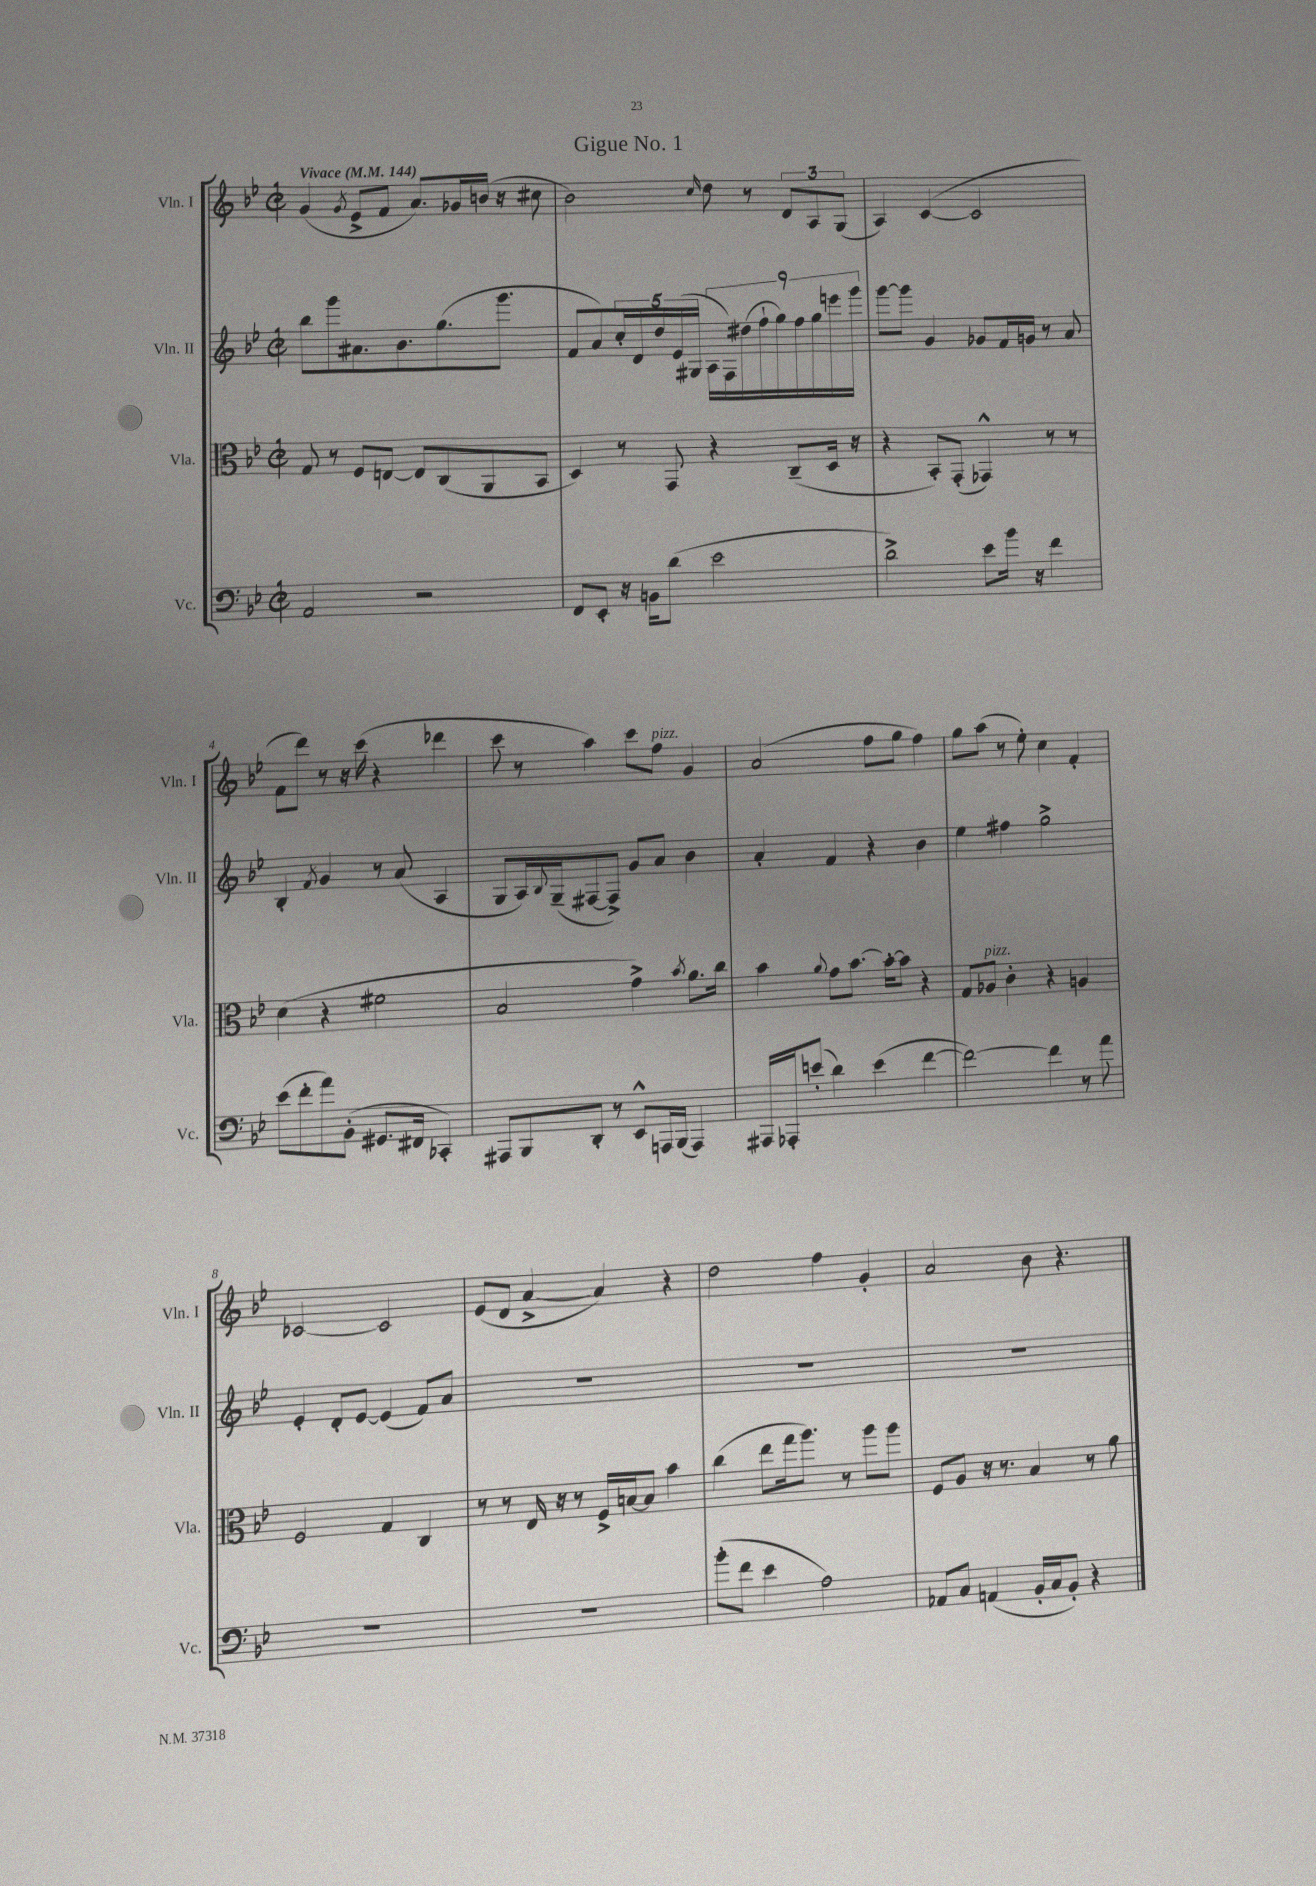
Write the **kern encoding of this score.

**kern	**kern	**kern	**kern
*staff4	*staff3	*staff2	*staff1
*clefF4	*clefC3	*clefG2	*clefG2
*k[b-e-]	*k[b-e-]	*k[b-e-]	*k[b-e-]
*M2/2	*M2/2	*M2/2	*M2/2
*met(c|)	*met(c|)	*met(c|)	*met(c|)
*MM144	*MM144	*MM144	*MM144
2AA/	8G/	8bb-\L	(4g/
.	8r	8ggg\	.
.	.	.	8qg/
.	8F/L	8.a#\	8e-^/L
.	[8E/J	.	8f/J
.	.	8.b-\	.
2r	8E/]L	.	8.a/L)
.	(8C/	(8.gg\	.
.	.	.	16g-/L
.	8AA/	.	(16b/JJ
.	.	8.ggg\J	16r
.	8BB-/J	.	8cc#\
=	=	=	=
8FF/L	4D/)	8f/L	2b-\)
8EE-'/J	.	8a/)	.
16r	8r	20cc'/L	.
.	.	20d/	.
16BB\LK	.	.	.
.	.	20dd/	.
(8d\J	8GG/	.	.
.	.	(20e-/	.
.	.	20G#/JJ	.
.	.	.	16qqcc/
2e-\	4r	18A\LL	8dd\
.	.	18F\)	.
.	.	(18dd#\	.
.	.	.	8r
.	.	18ff`\	.
.	.	18gg\)	.
.	(8C~/L	.	12d/L
.	.	18ff\	.
.	.	18gg\	12A/
.	16D/Jk	.	.
.	.	18eee\	.
.	.	.	(12G/J
.	16r	.	.
.	.	18ggg\JJ	.
=	=	=	=
2d^\)	4r	[8ggg\L	4A/)
.	.	8ggg\]J	.
.	8BB-'/L)	4g/	([4c/
.	(8GG'/J	.	.
8e-\L	4GG-^^/)	8g-/L	2c/]
16b-\Jk	.	16f/L	.
16r	.	16g/JJ	.
4f\	8r	8r	.
.	8r	8a/	.
=	=	=	=
(8e-\L	(4d\	4B-'/	8f\L
8f'\	.	.	8ddd\J)
.	.	8qf/	.
8a\)	4r	4g/	8r
(8BB-'\J	.	.	16r
.	.	.	(16ccc\
8.GG#/L	2f#\	8r	4r
.	.	(8a/	.
16FF#/Jk	.	.	.
4CC-'/)	.	4A/	4ddd-\
=	=	=	=
8AAA#/L	2B-/	8G/L	8ccc\
8BBB-/	.	16A/L)	8r
.	.	8qqB-/	.
.	.	(16G~/J	.
8DD'/J	.	[8F#/	4aa\)
8r	.	8F#^/]J)	.
8EE-^^/L	4g^\)	8g/L	8ccc\L
16AAA/L	.	8a/J	8ff\J
(16BBB-/JJ	.	.	.
.	8qb-/	.	.
4AAA/)	8.a\L	4b-\	4g/
.	16cc\Jk	.	.
=	=	=	=
16AAA#/LL	4b-\	4a'/	(2a/
16AAA-'/J	.	.	.
(8e'/J	.	.	.
.	8qqa/	.	.
4d\)	8g\L	4f/	.
.	[8.b-\J	.	.
(4e\	.	4r	8ff\L
.	16b-'\_LK	.	.
.	8b-\]J	.	8gg\J
[4f\	4r	4b-\	4ff\)
=	=	=	=
2f\_)	8G/L	4ee-\	8gg\L
.	8A-/J	.	(8aa\J
.	4c'\	4ff#\	8r
.	.	.	8ee-'\)
4f\]	4r	2gg^\	4cc\
8r	4A/	.	4f'/
8a\	.	.	.
=	=	=	=
1r	2F/	4e-'/	[2c-/
.	.	8d'/L	.
.	.	[8e-/J	.
.	4G/	(4e-/]	2c-/]
.	4C/	8f/L)	.
.	.	8a/J	.
=	=	=	=
1r	8r	1r	(8e-/L
.	8r	.	8d/J
.	16E-/	.	[4a^/
.	16r	.	.
.	8r	.	.
.	16F^/LL	.	4a/])
.	[16B/J	.	.
.	8B/]J	.	.
.	4b-\	.	4r
=	=	=	=
(8b-'\L	(4cc\	1r	2dd\
8f\J	.	.	.
4e-\	8ee-\L	.	.
.	16gg\k	.	.
.	8.aa\J)	.	.
2A\)	.	.	4ff\
.	8r	.	.
.	8aa\L	.	4g'/
.	8aa\J	.	.
=	=	=	=
8AA-/L	8F/L	1r	2a/
8C/J	8A/J	.	.
(4AA/	16r	.	.
.	8.r	.	.
16BB-'/LL	4B-/	.	8b-\
16C/J	.	.	.
8BB-'/J)	.	.	4.r
4r	8r	.	.
.	8a\	.	.
==	==	==	==
*-	*-	*-	*-
